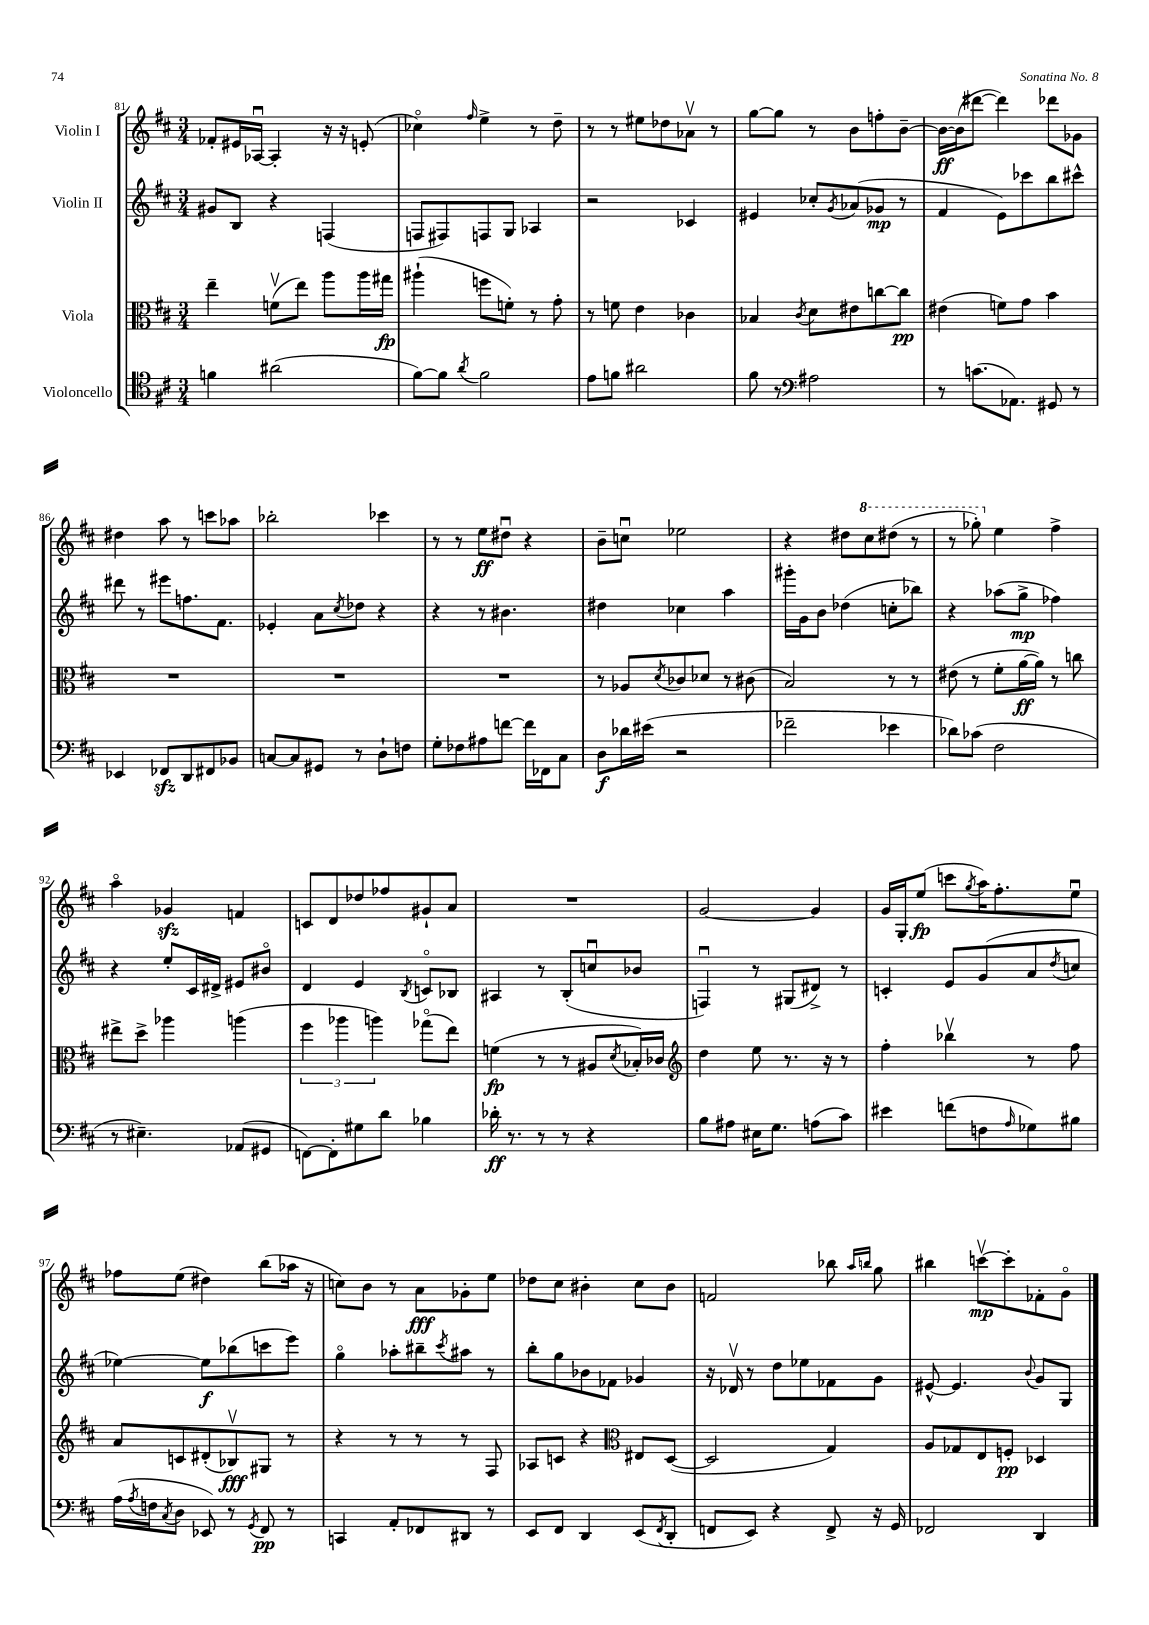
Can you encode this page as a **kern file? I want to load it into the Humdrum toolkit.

**kern	**dynam	**kern	**dynam	**kern	**dynam	**kern	**dynam
*part4	*part4	*part3	*part3	*part2	*part2	*part1	*part1
*staff4	*staff4	*staff3	*staff3	*staff2	*staff2	*staff1	*staff1
*I"Violoncello	*	*I"Viola	*	*I"Violin II	*	*I"Violin I	*
*clefC4	*	*clefC3	*	*clefG2	*	*clefG2	*
*k[f#c#]	*	*k[f#c#]	*	*k[f#c#]	*	*k[f#c#]	*
*M3/4	*	*M3/4	*	*M3/4	*	*M3/4	*
=81	=81	=81	=81	=81	=81	=81	=81
4fn\	.	4ee~\	.	8g#X/L	.	8f-X'/L	.
.	.	.	.	8B/J	.	16e#X/L	.
.	.	.	.	.	.	[16A-Xu/JJ	.
(2a#X\	.	(8fnv\L	.	4r	.	4A-'/]	.
.	.	8ee\J)	.	.	.	.	.
.	.	8aa\L	.	(4Fn/	.	16r	.
.	.	.	.	.	.	16r	.
.	.	16aa\L	.	.	.	(8en'/	.
.	.	16gg#X\JJ	fp	.	.	.	.
=82	=82	=82	=82	=82	=82	=82	=82
[8f#\L)	.	(4aa#X`\	.	8Fn/L	.	4cc-X\)	.
8f#\J]	.	.	.	8F#X/)	.	.	.
8qa/	.	.	.	.	.	16qqff#/	.
2f#\	.	8ffn\L	.	8Fn/	.	4ee^\	.
.	.	8fn'\J)	.	8G/J	.	.	.
.	.	8r	.	4A-X/	.	8r	.
.	.	8g'\	.	.	.	8dd~\	.
=83	=83	=83	=83	=83	=83	=83	=83
8e\L	.	8r	.	2r	.	8r	.
8fn\J	.	8fn\	.	.	.	8r	.
2a#X\	.	4e\	.	.	.	8ee#X\L	.
.	.	.	.	.	.	8dd-X\	.
.	.	4c-X\	.	4c-X/	.	8a-Xv\J	.
.	.	.	.	.	.	8r	.
=84	=84	=84	=84	=84	=84	=84	=84
8f#\	.	4B-X/	.	4e#X/	.	[8gg\L	.
8r	.	.	.	.	.	8gg\J]	.
*clefF4	*	*	*	*	*	*	*
.	.	8qc#/	.	.	.	.	.
2A#X\	.	8d\L	.	8cc-X'/L	.	8r	.
.	.	.	.	8qg/	.	.	.
.	.	8e#X\	.	(8a-X/	.	8b\L	.
.	.	[8ccn\	.	8g-X/J	mp	8ffn'\	.
.	.	8cc\J]	pp	8r	.	[8b~\J	.
=85	=85	=85	=85	=85	=85	=85	=85
8r	.	(4e#X\	.	4f#/	.	16b\LL_	ff
.	.	.	.	.	.	(16b\J]	.
(8.cn\L	.	.	.	.	.	[8ddd#X\J	.
.	.	8fn\L)	.	8e\L)	.	4ddd#\])	.
8.AA-X\J)	.	.	.	.	.	.	.
.	.	8g\J	.	8ccc-X\	.	.	.
8GG#X/	.	4b\	.	8bb\	.	8ddd-X\L	.
8r	.	.	.	8ccc#X^^\J	.	8g-X\J	.
!!LO:LB:g=z
=86	=86	=86	=86	=86	=86	=86	=86
4EE-X/	.	2.r	.	8ddd#X\	.	4dd#X\	.
.	.	.	.	8r	.	.	.
8FF-Xzz/L	.	.	.	8eee#X\L	.	8aa\	.
8DD/	.	.	.	8.ffn\	.	8r	.
8FF#X/	.	.	.	.	.	8cccn\L	.
.	.	.	.	8.f#\J	.	.	.
8BB-X/J	.	.	.	.	.	8aa-X\J	.
=87	=87	=87	=87	=87	=87	=87	=87
[8Cn/L	.	2.r	.	4e-X'/	.	2bb-X'\	.
8C/]	.	.	.	.	.	.	.
8GG#X/J	.	.	.	8a\L	.	.	.
.	.	.	.	8qcc#/	.	.	.
8r	.	.	.	8dd-X\J	.	.	.
8D`\L	.	.	.	4r	.	4ccc-X\	.
8Fn\J	.	.	.	.	.	.	.
=88	=88	=88	=88	=88	=88	=88	=88
8G'\L	.	2.r	.	4r	.	8r	.
8F-X\	.	.	.	.	.	8r	.
8A#X\	.	.	.	8r	.	8ee\L	ff
[8fn\J	.	.	.	4.b#X\	.	8dd#Xu\J	.
16f\LL]	.	.	.	.	.	4r	.
16FF-X\J	.	.	.	.	.	.	.
8C#\J	.	.	.	.	.	.	.
=89	=89	=89	=89	=89	=89	=89	=89
8D\L	f	8r	.	4dd#X\	.	8b~\L	.
16d-X\L	.	8A-X/L	.	.	.	8ccnu\J	.
(16e#X\JJ	.	.	.	.	.	.	.
.	.	8qd/	.	.	.	.	.
2r	.	8c-X/	.	4cc-X\	.	2ee-X\	.
.	.	8d-X/J	.	.	.	.	.
.	.	8r	.	4aa\	.	.	.
.	.	(8c#X\	.	.	.	.	.
=90	=90	=90	=90	=90	=90	=90	=90
2f-X~\	.	2B/)	.	16ggg#X'\LL	.	4r	.
.	.	.	.	16g\J	.	.	.
.	.	.	.	8b\J	.	.	.
.	.	.	.	(4dd-X\	.	8dd#X\L	.
*	*	*	*	*	*	*8va	*
.	.	.	.	.	.	8ccc#\	.
4e-X\	.	8r	.	8ccn'\L	.	(8ddd#X\J	.
.	.	8r	.	8bb-X\J)	.	8r	.
=91	=91	=91	=91	=91	=91	=91	=91
8d-X\L)	.	(8e#X\	.	4r	.	8r	.
(8c-X\J	.	8r	.	.	.	8ggg-X'\)	.
*	*	*	*	*	*	*X8va	*
2F#\	.	8f#'\L	.	(8aa-X\L	.	4ee\	.
.	.	[16a\L	ff	8gg^\J	mp	.	.
.	.	16a\JJ])	.	.	.	.	.
.	.	8r	.	4ff-X\)	.	4ff#^\	.
.	.	8ccn\	.	.	.	.	.
!!LO:LB:g=z
=92	=92	=92	=92	=92	=92	=92	=92
8r	.	8ee#X^\L	.	4r	.	4aa\	.
4.E#X~\)	.	8dd^\J	.	.	.	.	.
.	.	4aa-X\	.	8ee'/L	.	4g-Xzz/	.
.	.	.	.	16c#/L	.	.	.
.	.	.	.	16d#X^/JJ	.	.	.
(8AA-X/L	.	(4aan\	.	8e#X/L	.	4fn/	.
8GG#X/J	.	.	.	8b#X/J	.	.	.
=93	=93	=93	=93	=93	=93	=93	=93
[8FFn\L)	.	6ff#\	.	4d/	.	8cn/L	.
8FF'\]	.	.	.	.	.	8d/	.
.	.	6aa-X\	.	.	.	.	.
8G#X\	.	.	.	4e/	.	8dd-X/	.
.	.	6aan\)	.	.	.	.	.
8d\J	.	.	.	.	.	8ff-X/	.
.	.	.	.	8qB/	.	.	.
4B-X\	.	(8gg-X\L	.	8cn/L	.	8g#X`/	.
.	.	8ee\J)	.	8B-X/J	.	8a/J	.
=94	=94	=94	=94	=94	=94	=94	=94
16d-X'\	ff	(4fn\	fp	4A#X/	.	2.r	.
8.r	.	.	.	.	.	.	.
8r	.	8r	.	8r	.	.	.
8r	.	8r	.	(8B'/L	.	.	.
4r	.	8A#X/L	.	8ccnu/	.	.	.
.	.	8qd/	.	.	.	.	.
.	.	16B-X'/L)	.	8b-X/J	.	.	.
.	.	16c-X/JJ	.	.	.	.	.
=95	=95	=95	=95	=95	=95	=95	=95
*	*	*clefG2	*	*	*	*	*
8B\L	.	4dd\	.	4Fnu/)	.	[2g/	.
8A#X\J	.	.	.	.	.	.	.
16E#X\KL	.	8ee\	.	8r	.	.	.
8.G\J	.	.	.	.	.	.	.
.	.	8.r	.	(8G#X/L	.	.	.
(8An\L	.	.	.	8d#X^/J)	.	4g/]	.
.	.	16r	.	.	.	.	.
8c#\J)	.	8r	.	8r	.	.	.
=96	=96	=96	=96	=96	=96	=96	=96
4e#X\	.	4ff#'\	.	4cn'/	.	16g/LL	.
.	.	.	.	.	.	16G'/J	.
.	.	.	.	.	.	(8ee/J	fp
(8fn\L	.	4bb-Xv\	.	8e/L	.	8cccn\L	.
.	.	.	.	.	.	8qgg/	.
8Fn\	.	.	.	(8g/	.	16aa\K)	.
.	.	.	.	.	.	8.ff#'\	.
16qqA/	.	.	.	.	.	.	.
8G-X\)	.	8r	.	8a/	.	.	.
.	.	.	.	8qdd/	.	.	.
8B#X\J	.	8ff#\	.	8ccn/J	.	8eeu\J	.
!!LO:LB:g=z
=97	=97	=97	=97	=97	=97	=97	=97
(16A\LL	.	8a/L	.	[4ee-X\)	.	8ff-X\L	.
8qA/	.	.	.	.	.	.	.
16Fn\J	.	.	.	.	.	.	.
8qC#/	.	.	.	.	.	.	.
8D\J	.	8cn/	.	.	.	(8ee\J	.
8EE-X/)	.	(8d#X'/	.	8ee-\L]	f	4dd#X\)	.
8r	.	8B-Xv/)	fff	(8bb-X\	.	.	.
8qGG/	.	.	.	.	.	.	.
8FF#/	pp	8G#X/J	.	8cccn\	.	(8bb\L	.
8r	.	8r	.	8eee\J)	.	16aa-X\Jk	.
.	.	.	.	.	.	16r	.
=98	=98	=98	=98	=98	=98	=98	=98
4CCn/	.	4r	.	4gg\	.	8ccn\L)	.
.	.	.	.	.	.	8b\J	.
8AA'/L	.	8r	.	8aa-X'\L	.	8r	.
8FF-X/	.	8r	.	8bb#X~\	.	8a\L	fff
.	.	.	.	8qccc#/	.	.	.
8DD#X/J	.	8r	.	8aa#X\J	.	8g-X'\	.
8r	.	8F#/	.	8r	.	8ee\J	.
=99	=99	=99	=99	=99	=99	=99	=99
8EE/L	.	8A-X/L	.	8bb'\L	.	8dd-X\L	.
8FF#/J	.	8cn/J	.	8gg\	.	8cc#\J	.
4DD/	.	4r	.	8b-X\	.	4b#X'\	.
.	.	.	.	8f-X\J	.	.	.
*	*	*clefC3	*	*	*	*	*
(8EE/L	.	8E#X/L	.	4g-X/	.	8cc#\L	.
8qFF#/	.	.	.	.	.	.	.
8DD'/J	.	([8D/J	.	.	.	8b#\J	.
=100	=100	=100	=100	=100	=100	=100	=100
8FFn/L	.	2D/]	.	16r	.	2fn/	.
.	.	.	.	16d-Xv/	.	.	.
8EE/J)	.	.	.	8r	.	.	.
4r	.	.	.	8dd\L	.	.	.
.	.	.	.	8ee-X\	.	.	.
8FF^/	.	4G/)	.	8f-X\	.	8bb-X\	.
.	.	.	.	.	.	16qqaa/LL	.
.	.	.	.	.	.	16qqbbn/JJ	.
16r	.	.	.	8g\J	.	8gg\	.
16GG/	.	.	.	.	.	.	.
=101	=101	=101	=101	=101	=101	=101	=101
2FF-X/	.	8A/L	.	[8e#X^^/	.	4bb#X\	.
.	.	8G-X/	.	4.e#/]	.	.	.
.	.	8E/	.	.	.	[8cccnv\L	mp
.	.	8Fn'/J	pp	.	.	8ccc'\]	.
.	.	.	.	8qqb/	.	.	.
4DD/	.	4D-X/	.	8g/L	.	8f-X'\	.
.	.	.	.	8G/J	.	8g\J	.
==	==	==	==	==	==	==	==
*-	*-	*-	*-	*-	*-	*-	*-
